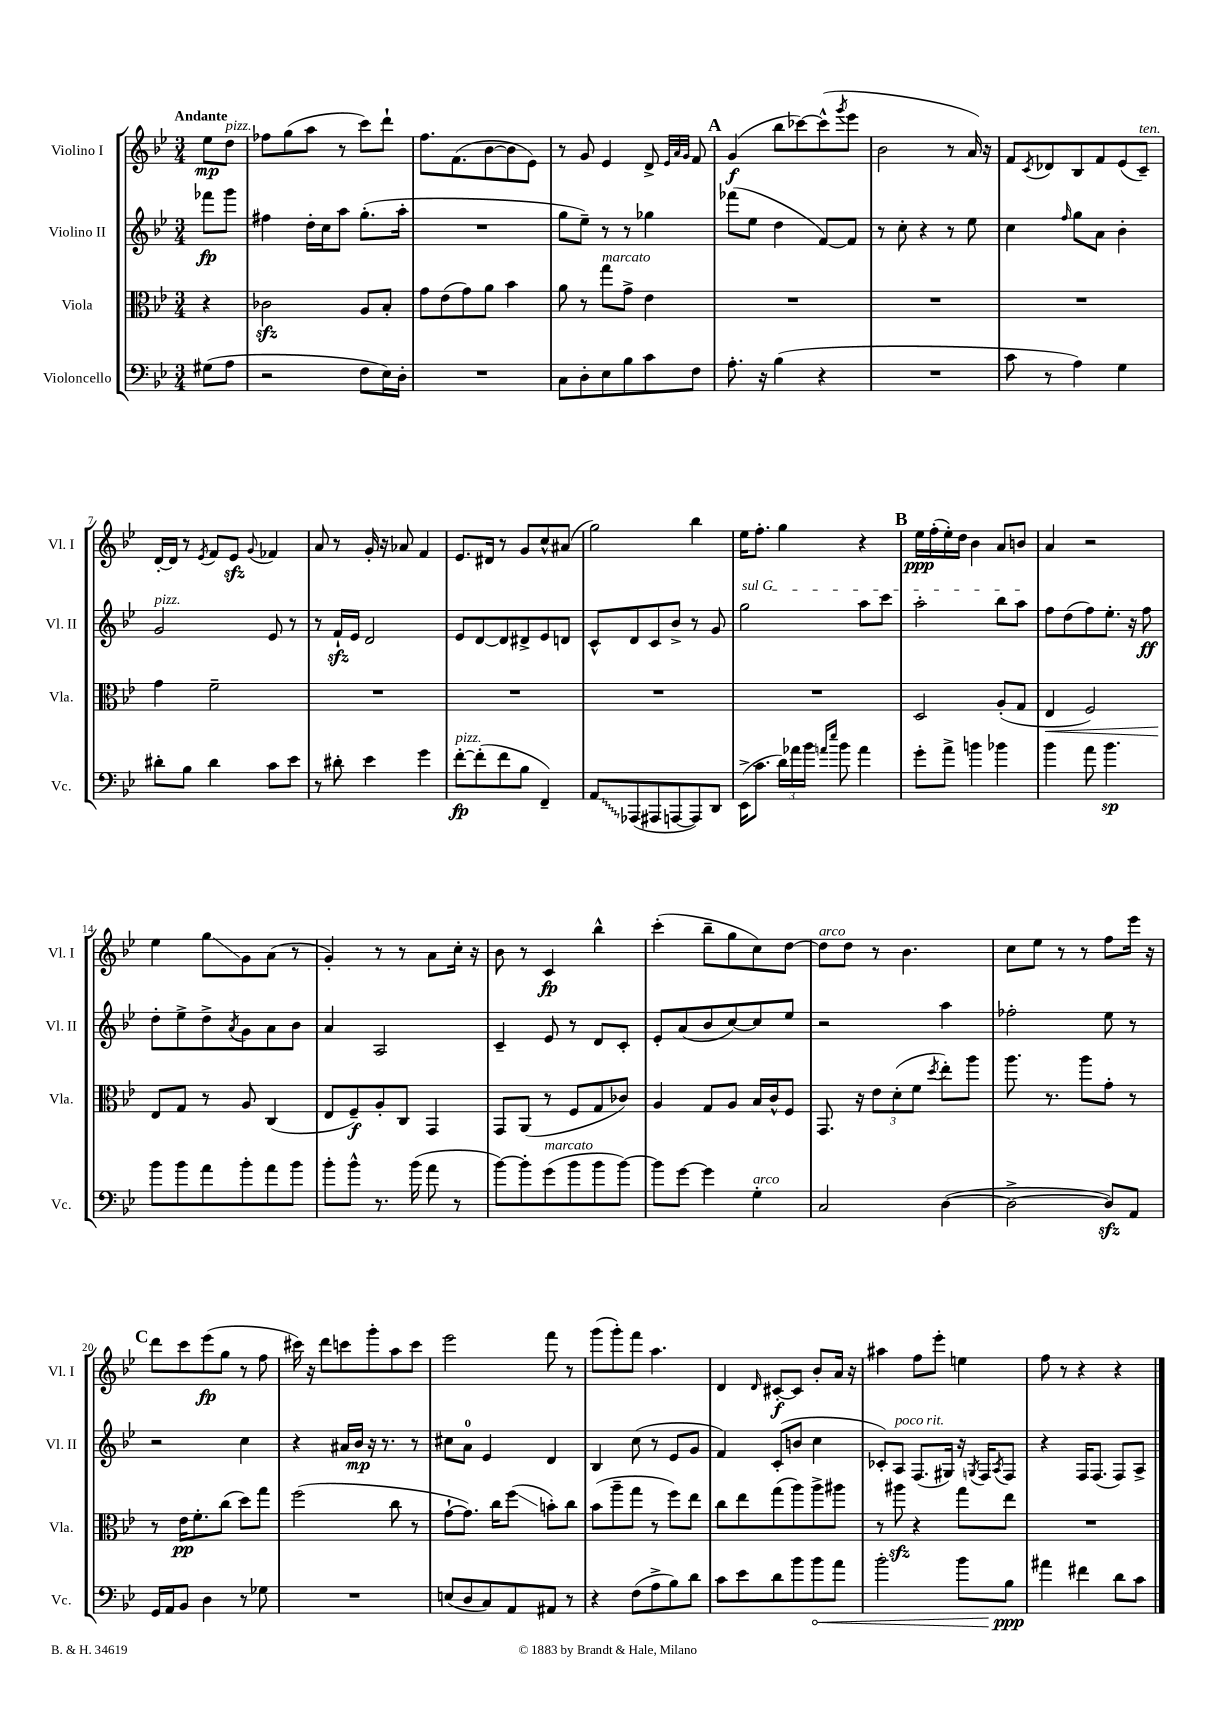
<<
\new StaffGroup <<
\new Staff = "s0" \with { instrumentName = "Violino I" shortInstrumentName = "Vl. I" } {
    \clef treble \key bes \major \numericTimeSignature \time 3/4 \partial 4 \tempo "Andante"
    ees''8\mp d''8^\markup { \italic "pizz." } |
    fes''8 g''8( a''8 r8 c'''8) d'''8-! |
    f''8. f'8.( bes'8~ bes'8 ees'8) |
    r8 g'8 ees'4 d'8-> \grace { ees'32 a'32 g'32 } f'8 |
    \mark \markup { \bold "A" } g'4\f( bes''8 ces'''8~) ces'''8-^( \acciaccatura { g'''8 } ees'''8 |
    bes'2 r8 a'16) r16 |
    f'8 \acciaccatura { c'8 } des'8 bes8 f'8 ees'8( c'8--^\markup { \italic "ten." }) |
    d'16~-. d'16 r8 \acciaccatura { ees'8 } f'8 ees'8\sfz \appoggiatura { g'8 } fes'4 |
    a'8 r8 g'16-. r16 aes'8 f'4 |
    ees'8. dis'16 r8 g'8 c''8-^ ais'8( |
    g''2) bes''4 |
    ees''16 f''8.-. g''4 r4 |
    \mark \markup { \bold "B" } ees''16\ppp f''16-.( ees''16-.) d''16 bes'4 a'8 b'8 |
    a'4 r2 |
    ees''4 g''8\glissando g'8 a'8( r8 |
    g'4-.) r8 r8 a'8 c''16-. r16 |
    bes'8 r8 c'4\fp bes''4-^ |
    c'''4-.( bes''8-- g''8 c''8) d''8~ |
    d''8^\markup { \italic "arco" } d''8 r8 bes'4. |
    c''8 ees''8 r8 r8 f''8 ees'''16 r16 |
    \mark \markup { \bold "C" } d'''8 c'''8 ees'''8\fp( g''8 r8 f''8 |
    cis'''16) r16 d'''8 c'''8 g'''8-. a''8 c'''8 |
    ees'''2 f'''8 r8 |
    g'''8( g'''8-.) f'''8 a''4. |
    d'4 \grace { d'16 } cis'8~-.\f cis'8 bes'8-. a'16 r16 |
    ais''4 f''8 ees'''8-. e''4 |
    f''8 r8 r4 r4 \bar "|." |
}
\new Staff = "s1" \with { instrumentName = "Violino II" shortInstrumentName = "Vl. II" } {
    \clef treble \key bes \major \numericTimeSignature \time 3/4 \partial 4
    fes'''8\fp g'''8 |
    fis''4 d''16-. c''16 a''8 g''8.-.( a''16-. |
    R2. |
    g''8 ees''8--) r8 r8 ges''4 |
    \mark \markup { \bold "A" } fes'''8( ees''8 d''4 f'8~) f'8 |
    r8 c''8-. r4 r8 ees''8 |
    c''4 \grace { f''16 } g''8 a'8 bes'4-. |
    g'2^\markup { \italic "pizz." } ees'8 r8 |
    r8 f'16-!\sfz ees'16 d'2 |
    ees'8 d'8~ d'8 dis'8-> ees'8 d'8 |
    c'8-^ d'8 c'8 bes'8-> r8 g'8 |
    \once \override TextSpanner.bound-details.left.text = \markup { \italic "sul G" } g''2\startTextSpan a''8 c'''8 |
    \mark \markup { \bold "B" } a''2-. bes''8 a''8\stopTextSpan |
    f''8 d''8( f''8) ees''8.-. r16 f''8\ff |
    d''8-. ees''8-> d''8-> \acciaccatura { a'8 } g'8 a'8 bes'8 |
    a'4 a2 |
    c'4-- ees'8 r8 d'8 c'8-. |
    ees'8-. a'8( bes'8 c''8~) c''8 ees''8 |
    r2 a''4 |
    fes''2-. ees''8 r8 |
    \mark \markup { \bold "C" } r2 c''4 |
    r4 ais'16 bes'16\mp r16 r8. r8 |
    cis''8 a'8-0 ees'4 d'4 |
    bes4 c''8( r8 ees'8 g'8 |
    f'4) c'8-.( b'8 c''4 |
    ces'8-.) a8^\markup { \italic "poco rit." } f8.( gis16) r16 \acciaccatura { g8 } f16 \acciaccatura { a8 } f8 |
    r4 f16 f8.( f8) a8-> \bar "|." |
}
\new Staff = "s2" \with { instrumentName = "Viola" shortInstrumentName = "Vla." } {
    \clef alto \key bes \major \numericTimeSignature \time 3/4 \partial 4
    r4 |
    ces'2\sfz a8 bes8-. |
    g'8 ees'8( g'8) a'8 bes'4 |
    a'8 r8 g''8^\markup { \italic "marcato" } g'8-> ees'4 |
    \mark \markup { \bold "A" } R2. |
    R2. |
    R2. |
    g'4 f'2-- |
    R2. |
    R2. |
    R2. |
    R2. |
    \mark \markup { \bold "B" } d2 a8-.( g8 |
    ees4\< f2) |
    ees8\! g8 r8 a8 c4( |
    ees8 f8--\f) a8-. c8 g,4 |
    g,8 a,8( r8 f8 g8 ces'8) |
    a4 g8 a8 bes16 c'16-^ f8 |
    g,8. r16 \tuplet 3/2 { ees'8 d'8-.( f'8 } \acciaccatura { d''8 } ees''8-.) a''8 |
    a''8. r8. a''8 g'8-. r8 |
    \mark \markup { \bold "C" } r8 ees'16\pp f'8.-. c''8( d''8) g''8 |
    f''2( c''8 r8 |
    g'8~-! g'8.) c''16 f''8\glissando( b'8-.) c''8 |
    bes'8( a''8-- g''8 r8 f''8) ees''8 |
    c''8 ees''8 g''8( a''8) a''8-> ais''8 |
    r8 ais''8\sfz r4 g''8 ees''8 |
    R2. \bar "|." |
}
\new Staff = "s3" \with { instrumentName = "Violoncello" shortInstrumentName = "Vc." } {
    \clef bass \key bes \major \numericTimeSignature \time 3/4 \partial 4
    gis8( a8 |
    r2 f8 ees16) d16-. |
    R2. |
    c8 d8-. ees8 bes8 c'8 f8 |
    \mark \markup { \bold "A" } a8.-. r16 bes4( r4 |
    R2. |
    c'8 r8 a4) g4 |
    dis'8-. bes8 dis'4 c'8 ees'8 |
    r8 dis'8-. ees'4 g'4 |
    f'8~-.\fp^\markup { \italic "pizz." } f'8-.( f'8 bes8 f,4--) |
    \once \override Glissando.style = #'zigzag a,8\glissando aes,,8( ais,,8 a,,8~ a,,8) d,8 |
    ees,16->( c'8. \tuplet 3/2 { d'16) aes'16 bes'16 } \grace { a'16 ees''16 } bes'8 a'4 |
    \mark \markup { \bold "B" } g'8-. a'8-> b'4 bes'4 |
    bes'4 a'8 bes'4.\sp |
    bes'8 bes'8 a'8 bes'8-. a'8 bes'8 |
    bes'8-. bes'8-^ r8. bes'16( a'8 r8 |
    bes'8~) bes'8-. g'8^\markup { \italic "marcato" }( bes'8 bes'8 bes'8~) |
    bes'8 g'8~ g'4 g4-.^\markup { \italic "arco" } |
    c2 d4~( |
    d2~-> d8\sfz) a,8 |
    \mark \markup { \bold "C" } g,16 a,16 bes,8 d4 r8 ges8 |
    R2. |
    e8( d8 c8) a,8 ais,8 r8 |
    r4 f8( a8-> bes8) d'8 |
    c'8 ees'8 d'8 bes'8 \once \override Hairpin.circled-tip = ##t bes'8\< a'8 |
    bes'2-. bes'8 bes8\ppp\! |
    ais'4 fis'4 d'8 c'8 \bar "|." |
}
>>
>>
